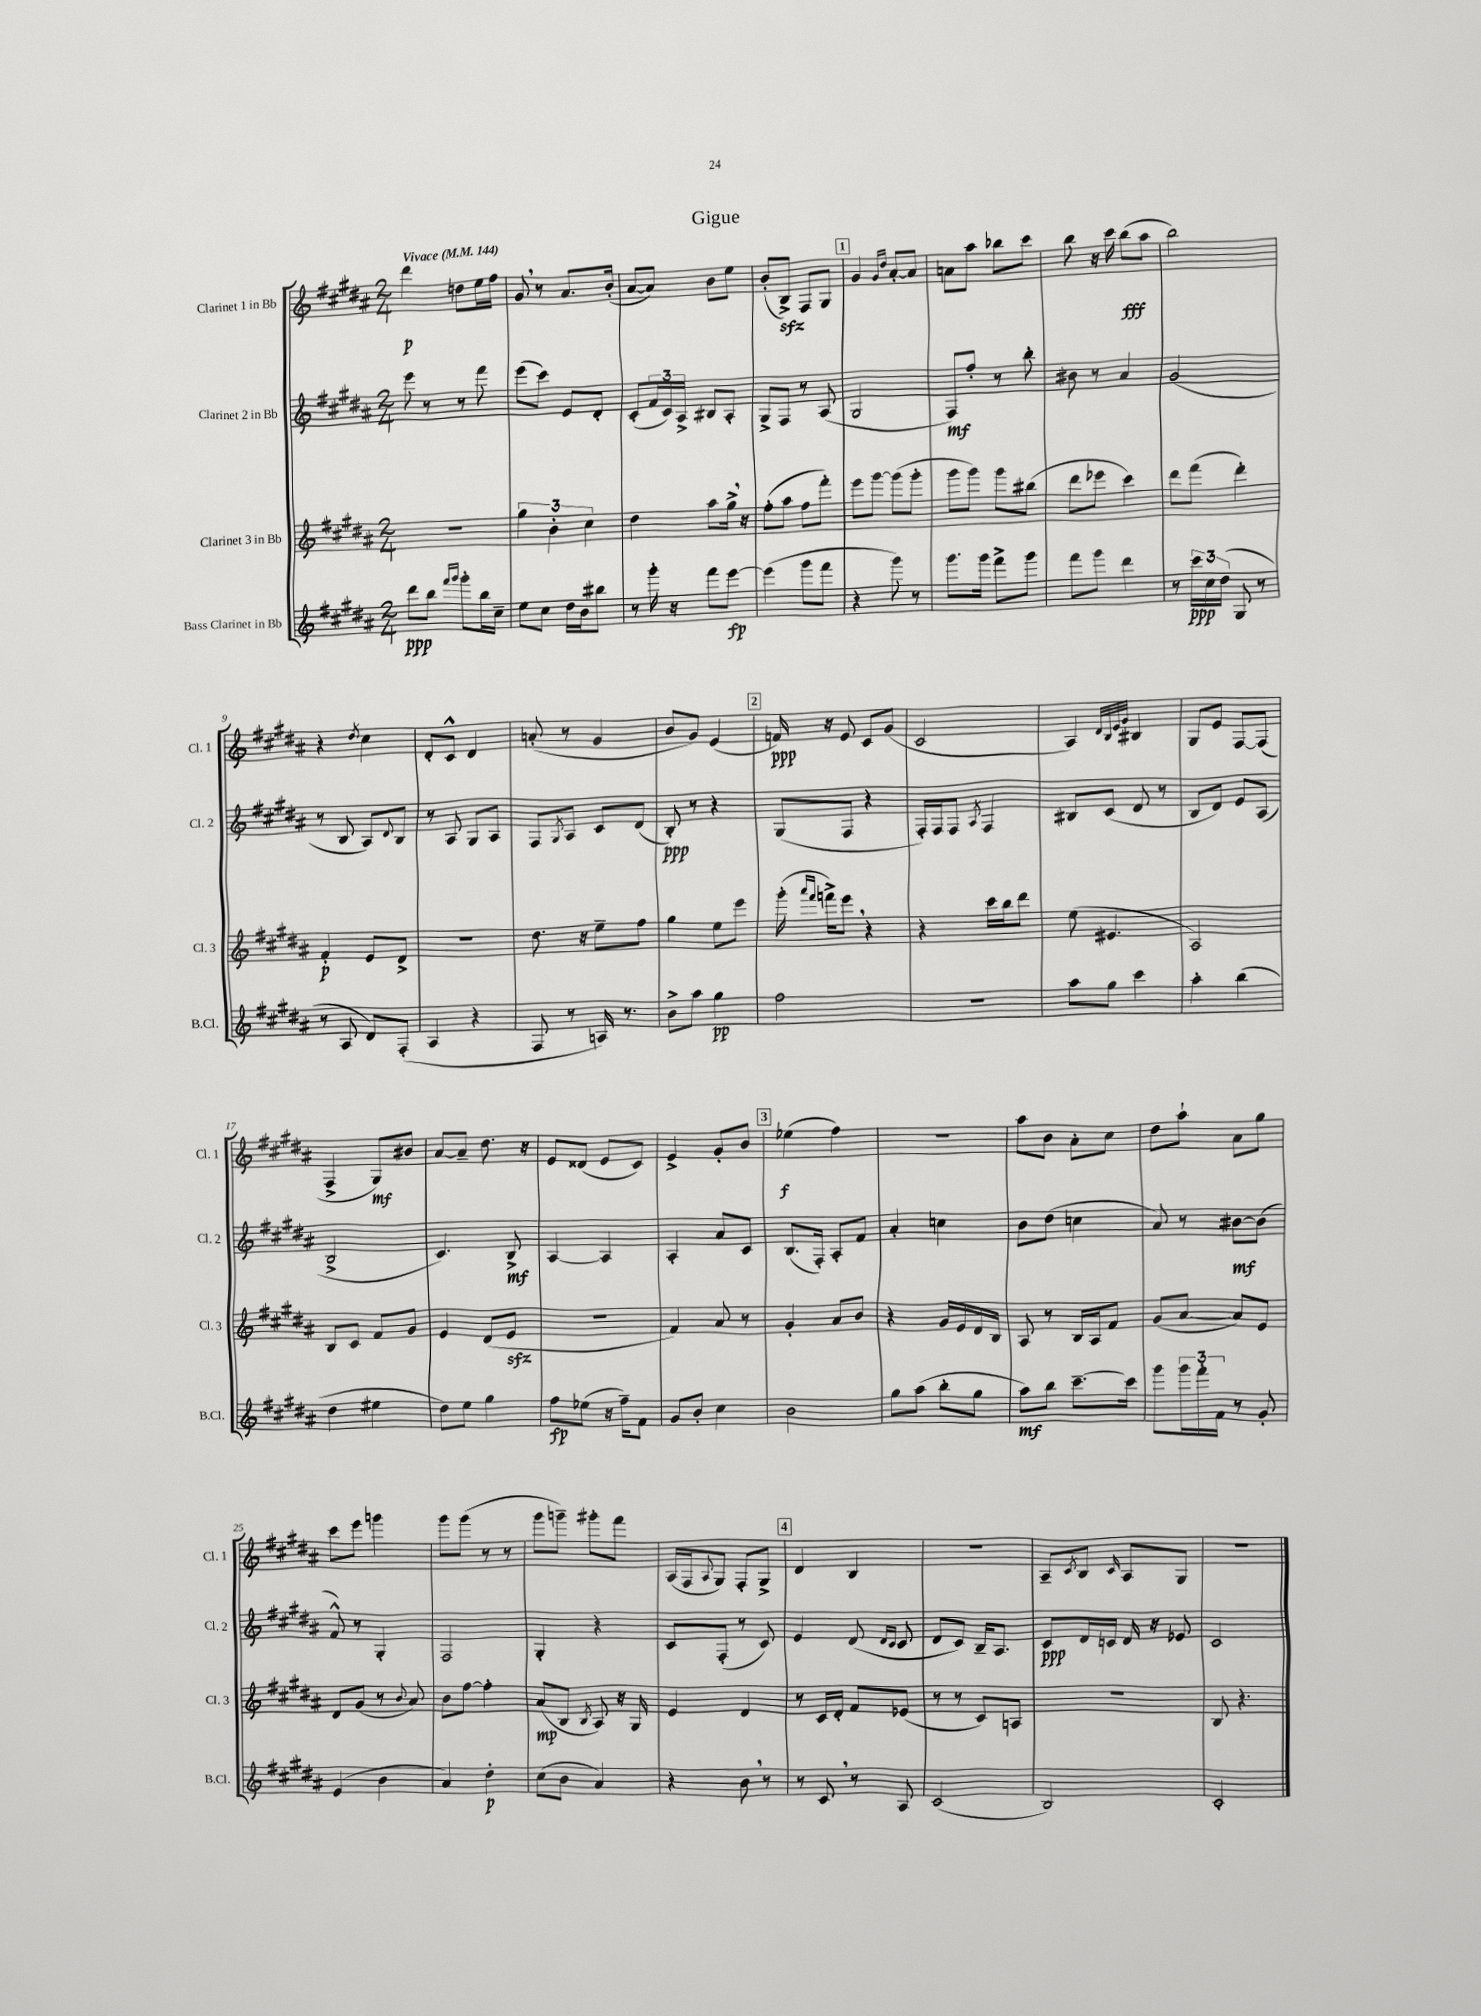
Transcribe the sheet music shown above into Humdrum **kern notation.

**kern	**kern	**kern	**kern
*staff4	*staff3	*staff2	*staff1
*clefG2	*clefG2	*clefG2	*clefG2
*k[f#c#g#d#a#]	*k[f#c#g#d#a#]	*k[f#c#g#d#a#]	*k[f#c#g#d#a#]
*M2/4	*M2/4	*M2/4	*M2/4
*MM144	*MM144	*MM144	*MM144
8ddd#	2r	8eee	4ddd#
8bb	.	8r	.
16qqfff#	.	.	.
16qqggg#	.	.	.
8ggg#'	.	8r	8dd
16bb	.	8fff#	16ee
16cc#~	.	.	16ff#
=	=	=	=
8ee	6gg#	(8eee	8g#
8cc#	.	8ccc#)	8r
.	6b'	.	.
16dd#	.	8e	8.a#
16b	.	.	.
.	6cc#	.	.
8bb#	.	8d#'	.
.	.	.	(16b'
=	=	=	=
8r	4dd#	(8c#'	[8a#
16ggg#'	.	24f#	8a#])
.	.	24c#)	.
16r	.	.	.
.	.	24A#^	.
8fff#	8aa#	8B#	8b
[8eee	16gg#^	8A#'	8ee
.	16r	.	.
=	=	=	=
(4eee]	(8ff#'	8G#^	(8b'
.	8aa#	8F#	8B^)
8ggg#	8ff#	8r	8F#
8fff#	8fff#')	(8A#	8G#
=	=	=	=
4r	8eee	2G#	4g#
.	[8ggg#	.	.
.	.	.	16qqg#
.	.	.	16qqdd#
8ggg#)	(8ggg#]	.	[8a#'
8r	8ggg#'	.	8a#]
=	=	=	=
8.ggg#	8ggg#	8F#)	8a
.	8ggg#)	8ff#'	8aa#
16ggg#	.	.	.
8fff#^	8ggg#	8r	8bb-
8ggg#	(8bb#	8bb'	8ccc#
=	=	=	=
8fff#	8ddd#	8b#	8bb
8ggg#	8eee-	8r	16r
.	.	.	16ccc#
4ddd#	4ccc#)	4a#	(8bb
.	.	.	8aa#
=	=	=	=
8r	8ddd#	(2g#	2bb)
24ccc#	(8fff#	.	.
24cc#	.	.	.
(24dd#	.	.	.
8G#	4ddd#')	.	.
8r	.	.	.
=	=	=	=
8r	4f#'	8r	4r
8A#	.	8B	.
.	.	.	8qdd#
8d#)	8e	8A#)	4cc#
.	.	8qqd#	.
(8F#'	8d#^	8B	.
=	=	=	=
4A#	2r	8r	8d#'
.	.	8A#	8c#^^
4r	.	8G#	4d#
.	.	8A#	.
=	=	=	=
8F#	8.dd#	8F#	(8a'
.	.	8qG#	.
8r	.	8A#	8r
.	16r	.	.
16A)	8ee~	8c#	4g#
8.r	.	.	.
.	8ff#	(8d#	.
=	=	=	=
8b^	4gg#	8B')	8b
8aa#	.	8r	8g#)
4gg#	8ee	4r	(4e
.	8eee	.	.
=	=	=	=
2ff#	(16ggg#'	(8G#	16f)
.	16qqaaa#	.	.
.	16qqfff#	.	.
.	16fff^)	.	16r
.	8eee	8F#	8e
.	4r	4r	8c#
.	.	.	(8g#
=	=	=	=
2r	4r	16F#')	2c#
.	.	16F#	.
.	.	8F#	.
.	.	8qA#	.
.	16ccc#	4F#	.
.	16bb	.	.
.	8ddd#	.	.
=	=	=	=
8aa#	(8ee	8B#	4A#)
8gg#	4.e#	(8c#	.
.	.	.	32qqd#
.	.	.	32qqB
.	.	.	32qqe
.	.	.	32qqg#
4ccc#	.	8d#	4B#
.	.	8r	.
=	=	=	=
4aa#'	2A#)	8B	8G#
.	.	8d#)	8e
(4bb	.	8e	[8F#
.	.	(8A#	(8F#]
=	=	=	=
4dd#	8B	2B^	4F#^
.	8c#	.	.
4ee#	8f#	.	8G#)
.	8g#	.	8b#
=	=	=	=
8dd#)	4e	4.c#)	[8a#
8ee	.	.	8a#~]
4gg#	(8d#	.	8.dd#
.	8e	8B^	.
.	.	.	16r
=	=	=	=
8ff#	2r	[4A#	8e
(8ee-	.	.	(8d##
16r	.	4A#]	8e
16ff#~)	.	.	.
8f#	.	.	8c#)
=	=	=	=
8g#	4f#)	4A#'	4e^
8b'	.	.	.
4cc#	8a#	8a#	8g#'
.	8r	8c#	8b
=	=	=	=
2b	4g#'	(8.B	(4ee-
.	.	16F#')	.
.	8a#	8A#'	4ff#)
.	8b	8f#	.
=	=	=	=
8gg#	4r	4a#'	2r
(8aa#	.	.	.
8bb'	16g#	4cc	.
.	16e	.	.
8gg#	16d#	.	.
.	16B	.	.
=	=	=	=
8aa#)	8A#	8b	8aa#
8bb	8r	(8dd#	8b
[8.ccc#~	16B	4cc	8a#'
.	16A#	.	.
.	8f#	.	8cc#
16ccc#]	.	.	.
=	=	=	=
8ggg#	(8g#	8a#)	8dd#
24ggg#	[8a#	8r	8aa#`
24fff#'	.	.	.
24f#	.	.	.
8r	8a#])	[8b#	8a#
8g#'	8e	(8b#]	8gg#
=	=	=	=
(4e	8d#	8f#^^)	8ccc#
.	(8g#	8r	8eee
4b	8r	4G#'	4ggg
.	8qqb	.	.
.	8a#)	.	.
=	=	=	=
4a#)	8b	2F#	8ggg#
.	[8ff#	.	(8ggg#
4dd#'	4ff#']	.	8r
.	.	.	8r
=	=	=	=
(8cc#	(8a#	4G#'	8ggg#
8b	8B	.	8ggg~)
.	8qB	.	.
4a#)	8A#)	4r	8ggg#'
.	16r	.	8fff#
.	16G#	.	.
=	=	=	=
4r	4e	8c#	(16A#
.	.	.	16F#
.	.	.	8qqA#
.	.	(8F#'	8G#)
8b	4d#	8r	8F#'
8r	.	8c#)	8G#^
=	=	=	=
8r	8r	4e	4d#
8c#	16c#	.	.
.	16d#'	.	.
8r	8f#	(8d#	4B
.	.	16qqd#	.
.	.	16qqc#	.
8A#	(8e-	8c#	.
=	=	=	=
(2c#	8r	8d#	2r
.	8r	8c#)	.
.	8c#)	16B~	.
.	.	8.A#	.
.	8A	.	.
=	=	=	=
2B)	2r	8c#	8A#~
.	.	.	8qc#
.	.	16d#	8B
.	.	16c	.
.	.	.	16qqc#
.	.	16d#	8A#
.	.	16r	.
.	.	8e-	8G#
=	=	=	=
2c#'	8B	2c#	2r
.	4.r	.	.
==	==	==	==
*-	*-	*-	*-
